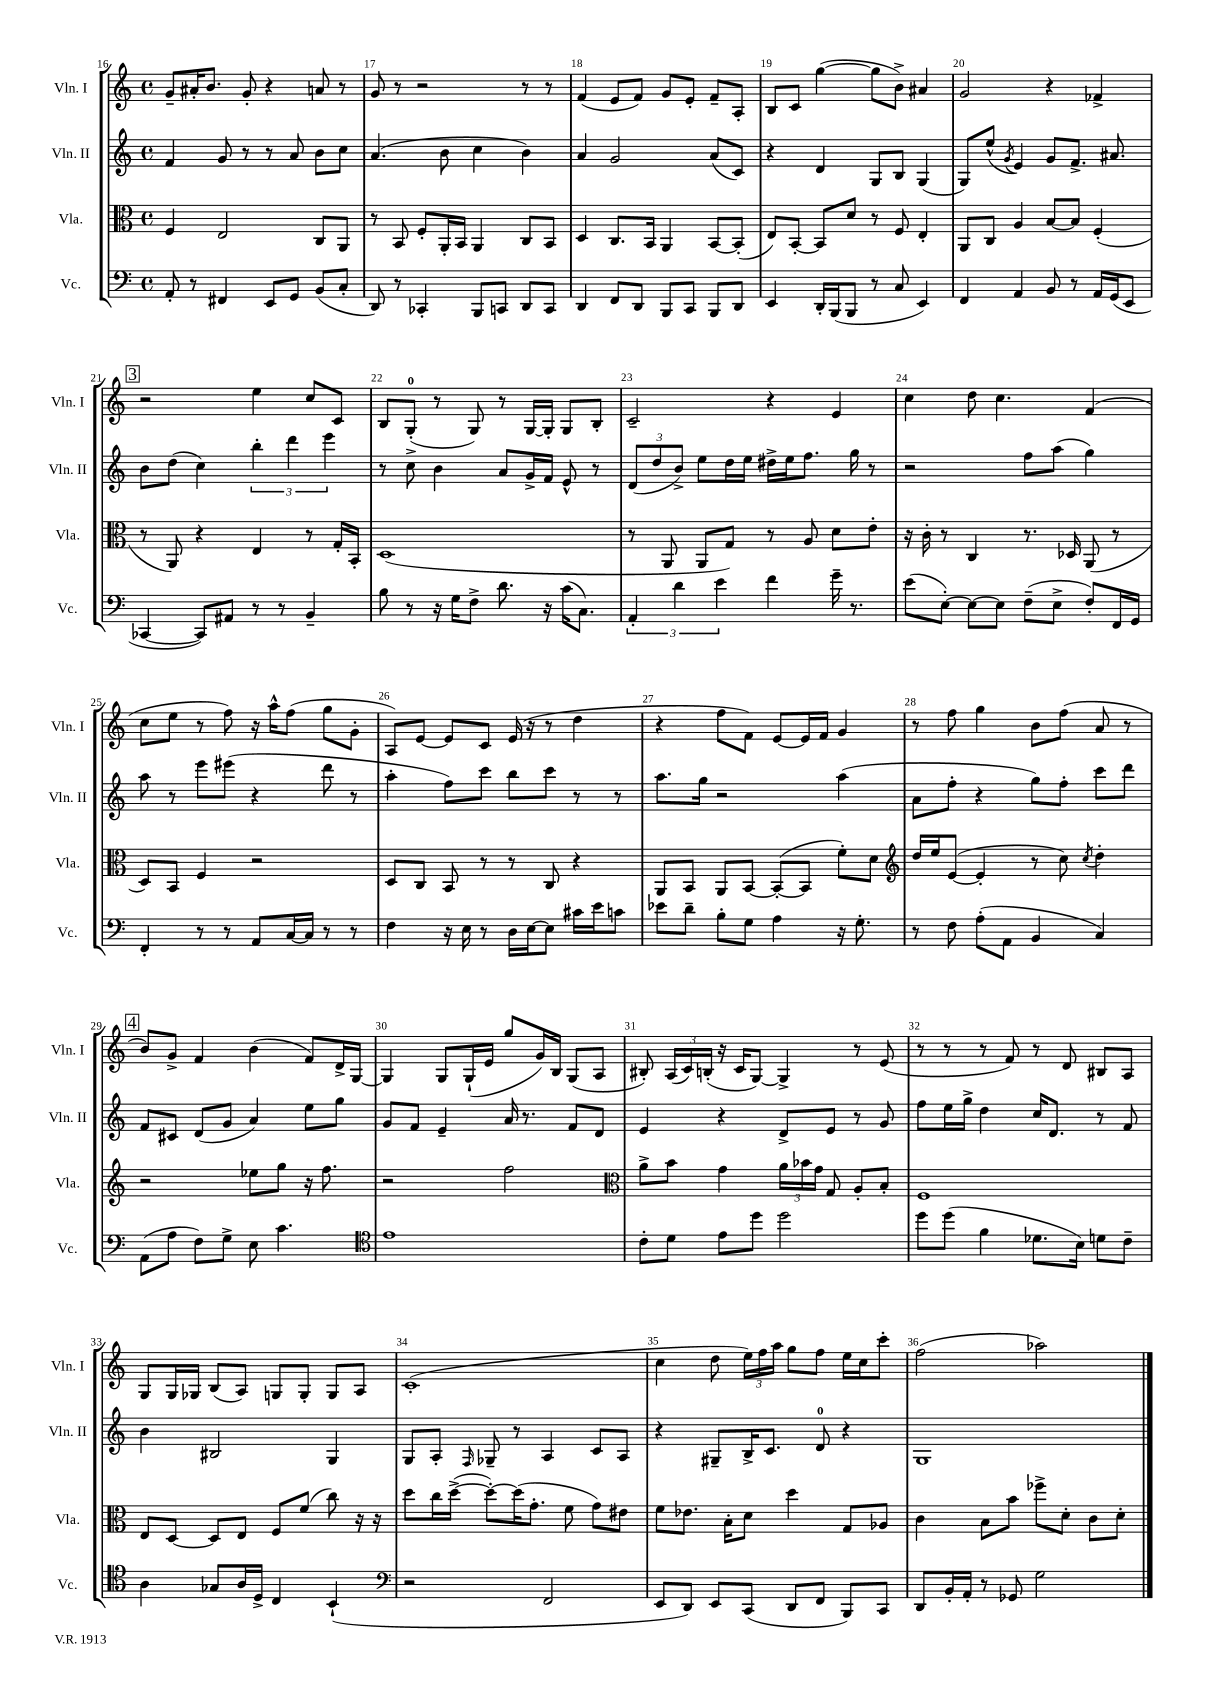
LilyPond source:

<<
\new StaffGroup <<
\new Staff = "s0" \with { instrumentName = "Vln. I" shortInstrumentName = "Vln. I" } {
    \clef treble \key c \major \defaultTimeSignature \time 4/4
    \autoBeamOff g'8[-- ais'16-. b'8.] g'8-. r4 a'8 r8 |
    g'8 r8 r2 r8 r8 |
    f'4( e'8[ f'8]) g'8[ e'8]-. f'8[-- a8]-. |
    b8[ c'8] g''4~( g''8[ b'8]->) ais'4 |
    g'2 r4 fes'4-> |
    \mark \markup { \box "3" } r2 e''4 c''8[ c'8] |
    b8[ g8]-0-.( r8 g8) r8 g16[~ g16]-. g8[ b8]-. |
    c'2-- r4 e'4 |
    c''4 d''8 c''4. f'4( |
    c''8[ e''8] r8 f''8) r16 a''16[-^ f''8]( g''8[ g'8]-. |
    a8[) e'8]~ e'8[ c'8] e'16( r16 r8 d''4 |
    r4 f''8[ f'8]) e'8[~ e'16 f'16] g'4 |
    r8 f''8 g''4 b'8[ f''8]( a'8 r8 |
    \mark \markup { \box "4" } b'8[) g'8]-> f'4 b'4( f'8[) d'16-> g16]~ |
    g4 g8[ g16-!( e'16] g''8[ g'16) b16] g8[( a8] |
    bis8-.) \tuplet 3/2 { a16[( c'16) b16]-.( } r16 c'16[ g8]~) g4-> r8 e'8( |
    r8 r8 r8 f'8) r8 d'8 bis8[ a8] |
    g8[ g16 ges16] b8[( a8]) g8[ g8]-. g8[ a8] |
    c'1-.( |
    c''4 d''8 \tuplet 3/2 { e''16[) f''16 a''16] } g''8[ f''8] e''16[ c''16 c'''8]-. |
    f''2( aes''2) \bar "|." |
}
\new Staff = "s1" \with { instrumentName = "Vln. II" shortInstrumentName = "Vln. II" } {
    \clef treble \key c \major \defaultTimeSignature \time 4/4
    \autoBeamOff f'4 g'8 r8 r8 a'8 b'8[ c''8] |
    a'4.( b'8 c''4 b'4) |
    a'4 g'2 a'8[( c'8]) |
    r4 d'4 g8[ b8] g4( |
    g8[) e''8]-^( \acciaccatura { g'8 } e'4) g'8[ f'8.]-> ais'8. |
    \mark \markup { \box "3" } b'8[ d''8]( c''4) \tuplet 3/2 { b''4-. d'''4 e'''4 } |
    r8 c''8-> b'4 a'8[ g'16-> f'16] e'8-^ r8 |
    \tuplet 3/2 { d'8[( d''8 b'8]->) } e''8[ d''16 e''16] dis''16[-> e''16 f''8.] g''16 r8 |
    r2 f''8[ a''8]( g''4) |
    a''8 r8 e'''8[ eis'''8]( r4 d'''8 r8 |
    a''4-. f''8[) c'''8] b''8[ c'''8] r8 r8 |
    a''8.[ g''16] r2 a''4( |
    a'8[ f''8]-. r4 g''8[) f''8]-. c'''8[ d'''8] |
    \mark \markup { \box "4" } f'8[ cis'8] d'8[( g'8] a'4) e''8[ g''8] |
    g'8[ f'8] e'4-- a'16 r8. f'8[ d'8] |
    e'4 r4 d'8[-> e'8] r8 g'8 |
    f''8[ e''16 g''16]-> d''4 c''16[ d'8.] r8 f'8 |
    b'4 bis2 g4 |
    g8[ a8]-. \grace { f16 } ges8-- r8 a4 c'8[ a8] |
    r4 gis8[-- b16-> c'8.] d'8-0 r4 |
    g1 \bar "|." |
}
\new Staff = "s2" \with { instrumentName = "Vla." shortInstrumentName = "Vla." } {
    \clef alto \key c \major \defaultTimeSignature \time 4/4
    \autoBeamOff f4 e2 c8[ a,8] |
    r8 b,8 f8[-. a,16-. b,16] a,4 c8[ b,8] |
    d4 c8.[ b,16] a,4 b,8[~ b,8]-.( |
    e8[) b,8]~-. b,8[ d'8] r8 f8 e4-. |
    a,8[ c8] a4 b8[~ b8] f4-.( |
    \mark \markup { \box "3" } r8 a,8) r4 e4 r8 g16[-. b,16]-. |
    d1( |
    r8 a,8 a,8[ g8]) r8 a8 d'8[ e'8]-. |
    r16 c'16-. r8 c4 r8. des16 a,8( r8 |
    d8[) b,8] f4 r2 |
    d8[ c8] b,8 r8 r8 c8 r4 |
    a,8[ b,8] a,8[ b,8]~ b,8[~-.( b,8] f'8[-.) d'8] |
    \clef treble d''16[ e''16 e'8]~( e'4-. r8 c''8) \acciaccatura { c''8 } d''4-. |
    \mark \markup { \box "4" } r2 ees''8[ g''8] r16 f''8. |
    r2 f''2 |
    \clef alto a'8[-> b'8] g'4 \tuplet 3/2 { a'16[ bes'16 g'16] } g8 a8[-. b8]-. |
    f1 |
    e8[ d8]~ d8[ e8] f8[ f'8]( c''8) r16 r16 |
    d''8[ c''16 d''16]~->( d''8[~-.) d''16( g'8.]-. f'8 g'8[) eis'8] |
    f'8[ ees'8.] b16[-. d'8] d''4 g8[ aes8] |
    c'4 b8[ b'8] fes''8[-> d'8]-. c'8[ d'8]-. \bar "|." |
}
\new Staff = "s3" \with { instrumentName = "Vc." shortInstrumentName = "Vc." } {
    \clef bass \key c \major \defaultTimeSignature \time 4/4
    \autoBeamOff a,8-. r8 fis,4 e,8[ g,8] b,8[( c8]-. |
    d,8) r8 ces,4-. b,,8[ c,8] d,8[ c,8] |
    d,4 f,8[ d,8] b,,8[ c,8] b,,8[ d,8] |
    e,4 d,16[-. b,,16( b,,8] r8 c8 e,4) |
    f,4 a,4 b,8 r8 a,16[ g,16( e,8] |
    \mark \markup { \box "3" } ces,4~ ces,8[) ais,8] r8 r8 b,4-- |
    b8 r8 r16 g16[ f8]-> d'8. r16 c'16[( c8.]) |
    \tuplet 3/2 { a,4-. d'4 e'4 } f'4 g'16-- r8. |
    e'8[( e8]~-.) e8[~ e8] f8[--( e8]-> f8[-.) f,16 g,16] |
    f,4-. r8 r8 a,8[ c16~ c16] r8 r8 |
    f4 r16 e16 r8 d16[ e16~ e8] cis'16[ e'16 c'8] |
    ees'8[ d'8]-- b8[-. g8] a4 r16 g8.-. |
    r8 f8 a8[-.( a,8] b,4 c4) |
    \mark \markup { \box "4" } a,8[( a8] f8[) g8]-> e8 c'4. |
    \clef tenor e'1 |
    c'8[-. d'8] e'8[ d''8] d''2 |
    d''8[ d''8]( f'4 des'8.[ b16]) d'8[ c'8]-- |
    a4 ges8[ a16 d16]-> c4 b,4-!( |
    \clef bass r2 f,2 |
    e,8[ d,8]) e,8[ c,8]( d,8[ f,8] b,,8[) c,8] |
    d,8[ b,16-. a,16]-. r8 ges,8 g2 \bar "|." |
}
>>
>>
\layout { \context { \Score currentBarNumber = #16 \override BarNumber.break-visibility = ##(#f #t #t) barNumberVisibility = #all-bar-numbers-visible } }
